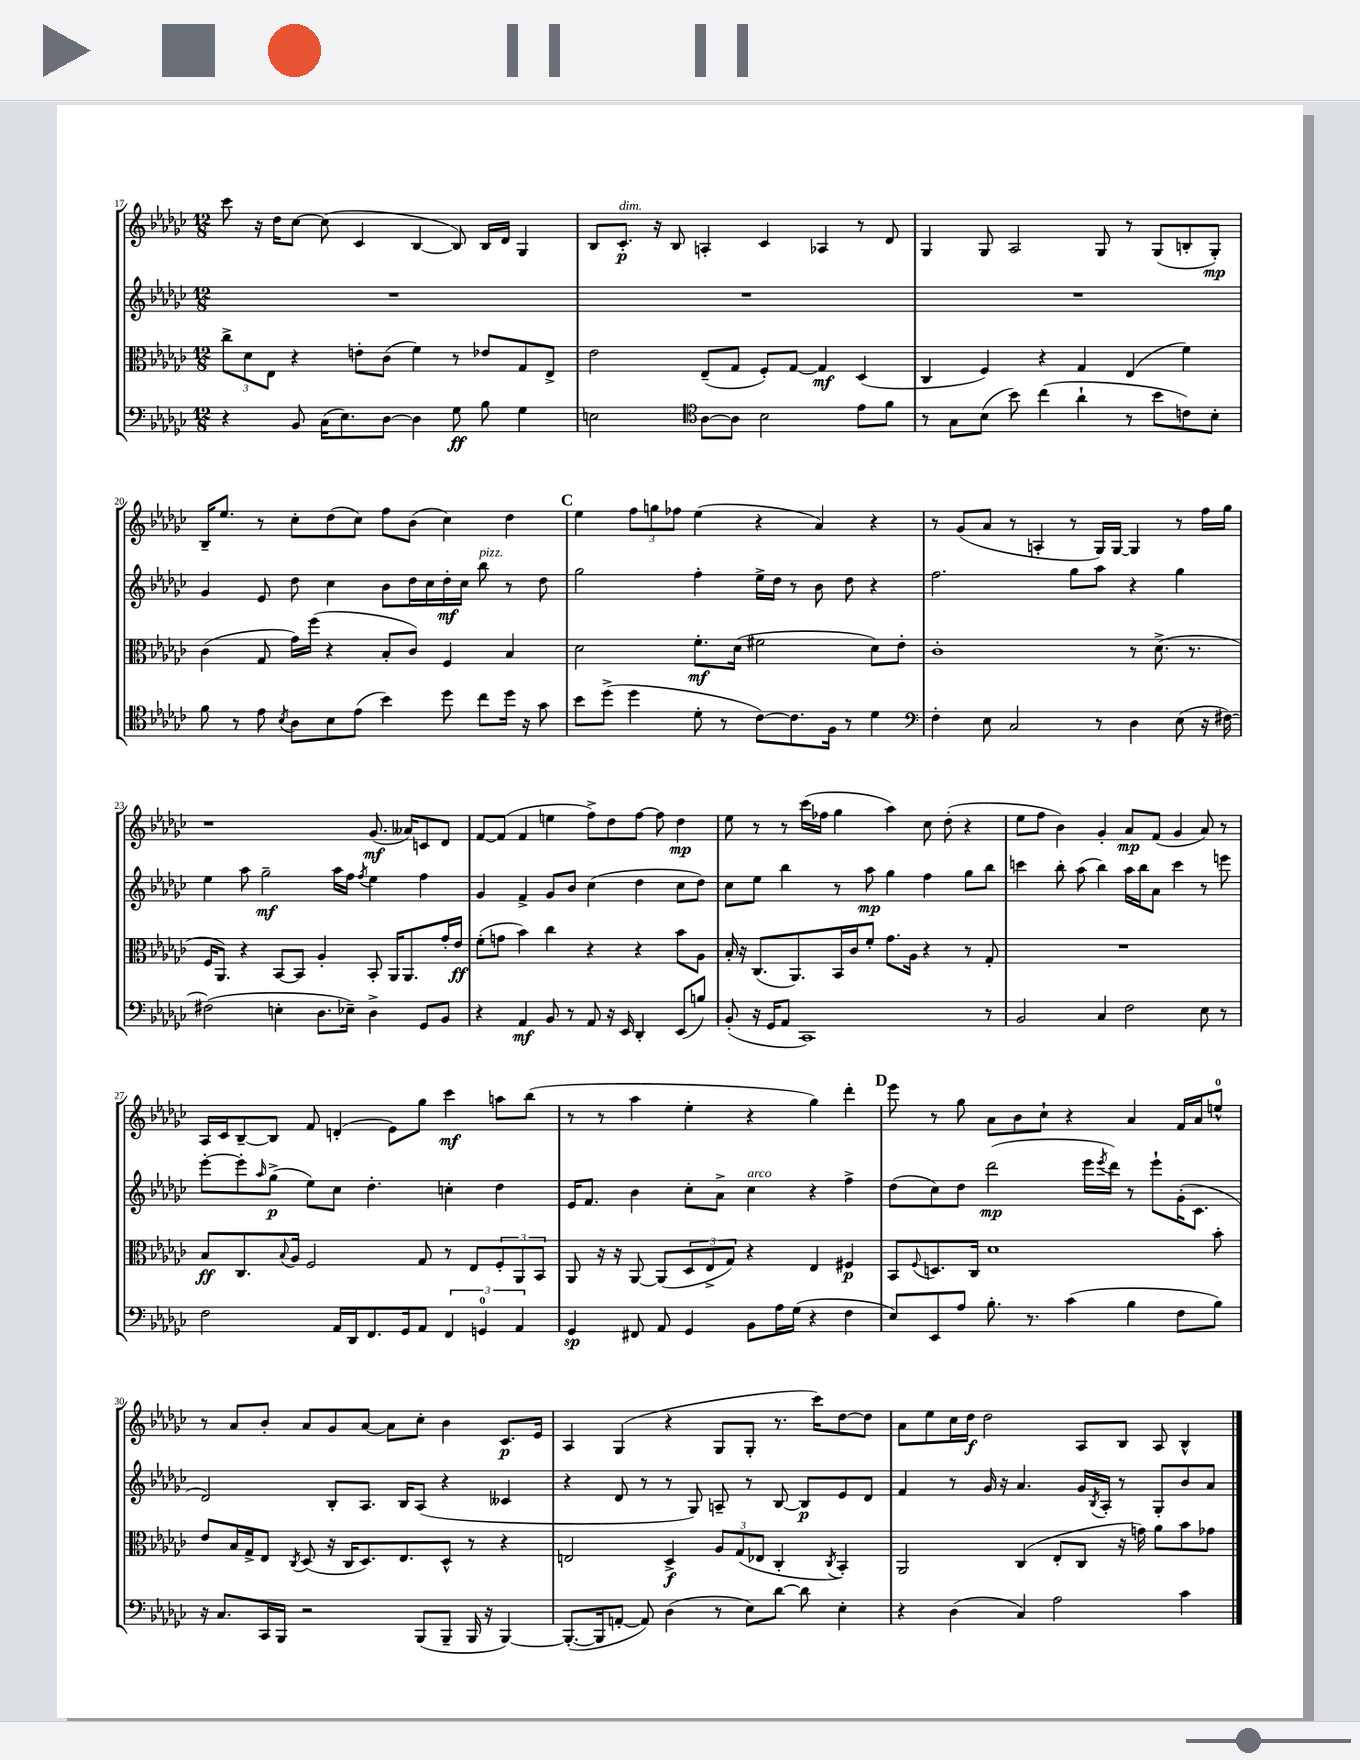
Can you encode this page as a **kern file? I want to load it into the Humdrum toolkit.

**kern	**dynam	**kern	**dynam	**kern	**dynam	**kern	**dynam
*part4	*part4	*part3	*part3	*part2	*part2	*part1	*part1
*staff4	*staff4	*staff3	*staff3	*staff2	*staff2	*staff1	*staff1
*clefF4	*	*clefC3	*	*clefG2	*	*clefG2	*
*k[b-e-a-d-g-c-]	*	*k[b-e-a-d-g-c-]	*	*k[b-e-a-d-g-c-]	*	*k[b-e-a-d-g-c-]	*
*M12/8	*	*M12/8	*	*M12/8	*	*M12/8	*
=17	=17	=17	=17	=17	=17	=17	=17
4r	.	12cc-^\L	.	1.r	.	8ccc-\	.
.	.	12d-\	.	.	.	.	.
.	.	.	.	.	.	16r	.
.	.	12E-\J	.	.	.	.	.
.	.	.	.	.	.	16dd-\KL	.
8BB-/	.	4r	.	.	.	[8cc-\J	.
(16C-\KL	.	.	.	.	.	(8cc-\]	.
8.E-\)	.	.	.	.	.	.	.
.	.	8en'\L	.	.	.	4c-/	.
[8D-\J	.	(8c-\J	.	.	.	.	.
4D-\]	.	4f\)	.	.	.	[4B-/	.
8G-\	ff	8r	.	.	.	8B-/])	.
8B-\	.	8e-X/L	.	.	.	16B-/LL	.
.	.	.	.	.	.	16d-/JJ	.
4G-\	.	8G-/	.	.	.	4G-/	.
.	.	8E-^/J	.	.	.	.	.
=18	=18	=18	=18	=18	=18	=18	=18
2En\	.	2e-\	.	1.r	.	8B-/L	.
!	!	!	!	!	!	!LO:TX:a:i:t=dim.	!
.	.	.	.	.	.	8.c-'/J	p
.	.	.	.	.	.	16r	.
.	.	.	.	.	.	8B-/	.
*clefC4	*	*	*	*	*	*	*
[8A-\L	.	(8E-~/L	.	.	.	4An'/	.
8A-\J]	.	8G-/J	.	.	.	.	.
2B-\	.	8F'/L)	.	.	.	4c-/	.
.	.	[8G-/J	.	.	.	.	.
.	.	4G-/]	mf	.	.	4A-X/	.
8e-\L	.	(4D-/	.	.	.	8r	.
8f\J	.	.	.	.	.	8d-/	.
=19	=19	=19	=19	=19	=19	=19	=19
8r	.	4C-/	.	1.r	.	4G-/	.
8G-\L	.	.	.	.	.	.	.
(8B-\J	.	4F/)	.	.	.	8G-/	.
8b-\)	.	.	.	.	.	2A-/	.
(4cc-\	.	4r	.	.	.	.	.
4a-`\	.	4G-/	.	.	.	.	.
.	.	.	.	.	.	8G-/	.
8r	.	(4E-/	.	.	.	8r	.
8b-\L	.	.	.	.	.	(8G-/L	.
8cn\)	.	4f\)	.	.	.	8Bn'/	.
8B-'\J	.	.	.	.	.	8G-'/J)	mp
!!LO:LB:g=z
=20	=20	=20	=20	=20	=20	=20	=20
8f\	.	(4c-\	.	4g-/	.	16B-~/KL	.
.	.	.	.	.	.	8.ee-/J	.
8r	.	.	.	.	.	.	.
8e-\	.	8G-/	.	8e-/	.	8r	.
8qB-/	.	.	.	.	.	.	.
8A-\L	.	16g-\LL)	.	8dd-\	.	8cc-'\L	.
.	.	(16ff\JJ	.	.	.	.	.
8B-\	.	4r	.	4cc-\	.	(8dd-\	.
(8e-\J	.	.	.	.	.	8cc-\J)	.
4b-\)	.	8B-'/L	.	8b-\L	.	8ff\L	.
.	.	8c-/J)	.	16dd-\L	.	(8b-\J	.
.	.	.	.	16cc-\	.	.	.
8dd-\	.	4F/	.	16dd-'\	mf	4cc-\)	.
.	.	.	.	16cc-\JJ	.	.	.
!	!	!	!	!LO:TX:a:i:t=pizz.	!	!	!
8cc-\L	.	.	.	8bb-\	.	.	.
16dd-\Jk	.	4B-/	.	8r	.	4dd-\	.
16r	.	.	.	.	.	.	.
8g-\	.	.	.	8dd-\	.	.	.
!!LO:REH:place=s1:t=C
=21	=21	=21	=21	=21	=21	=21	=21
8b-\L	.	2d-\	.	2gg-\	.	4ee-\	.
(8dd-^\J	.	.	.	.	.	.	.
4dd-\	.	.	.	.	.	12ff\L	.
.	.	.	.	.	.	12ggn\	.
.	.	.	.	.	.	12ff-X\J	.
8d-'\	.	8.f'\L	mf	4ff'\	.	(4ee-\	.
8r	.	.	.	.	.	.	.
.	.	(16d-\Jk	.	.	.	.	.
[8c-\L)	.	2f#X\	.	16ee-^\LL	.	4r	.
.	.	.	.	16dd-\JJ	.	.	.
8.c-\]	.	.	.	8r	.	.	.
.	.	.	.	8b-\	.	4a-/)	.
16F\Jk	.	.	.	.	.	.	.
8r	.	.	.	8dd-\	.	.	.
4d-\	.	8d-\L)	.	4r	.	4r	.
.	.	8e-'\J	.	.	.	.	.
=22	=22	=22	=22	=22	=22	=22	=22
*clefF4	*	*	*	*	*	*	*
4F'\	.	1c-'	.	2.ff\	.	8r	.
.	.	.	.	.	.	(8g-/L	.
8E-\	.	.	.	.	.	8a-/J	.
2C-/	.	.	.	.	.	8r	.
.	.	.	.	.	.	4An'/	.
.	.	.	.	8gg-\L	.	8r	.
8r	.	.	.	8aa-\J	.	16G-/LL)	.
.	.	.	.	.	.	[16G-/JJ	.
4D-\	.	8r	.	4r	.	4G-/]	.
.	.	(8.d-^\	.	.	.	.	.
(8E-\	.	.	.	4gg-\	.	8r	.
.	.	8.r	.	.	.	.	.
16r	.	.	.	.	.	16ff\LL	.
[16F#X\)	.	.	.	.	.	16gg-\JJ	.
!!LO:LB:g=z
=23	=23	=23	=23	=23	=23	=23	=23
(2F#X\]	.	16F/KL	.	4ee-\	.	1r	.
.	.	8.AA-/J)	.	.	.	.	.
.	.	4r	.	8aa-\	.	.	.
.	.	.	.	2gg-~\	mf	.	.
4En'\	.	[8BB-/L	.	.	.	.	.
.	.	8BB-/J]	.	.	.	.	.
8.D-\L	.	4A-'/	.	.	.	.	.
.	.	.	.	16aa-\LL	.	.	.
16E-X~\Jk)	.	.	.	16ff\JJ	.	.	.
.	.	.	.	8qff/	.	.	.
4D-^\	.	8BB-'/	.	4ee-\	.	(8.g-/	mf
.	.	16AA-/KL	.	.	.	.	.
.	.	8.AA-/	.	.	.	16a--X/KL)	.
8GG-/L	.	.	.	4ff\	.	8cn/	.
8BB-/J	.	16g-'/L	.	.	.	8d-/J	.
.	.	16e-/JJ	ff	.	.	.	.
=24	=24	=24	=24	=24	=24	=24	=24
4r	.	(8f'\L	.	4g-/	.	[8f/L	.
.	.	8gn\J	.	.	.	(8f/J]	.
4AA-/	mf	4b-\)	.	4f^/	.	4f/	.
8BB-/	.	4cc-\	.	8g-/L	.	4een\	.
8r	.	.	.	8b-/J	.	.	.
8AA-/	.	4r	.	(4cc-\	.	8ff^\L)	.
16r	.	.	.	.	.	8dd-\	.
16EE-/	.	.	.	.	.	.	.
4DD-'/	.	4r	.	4dd-\	.	[8ff\J	.
.	.	.	.	.	.	8ff\]	.
(8EE-/L	.	8b-\L	.	8cc-\L	.	4dd-\	mp
8Bn/J)	.	8A-\J	.	8dd-\J)	.	.	.
=25	=25	=25	=25	=25	=25	=25	=25
(8BB-'/	.	16B-'/	.	8cc-\L	.	8ee-\	.
.	.	16r	.	.	.	.	.
16r	.	(8.C-/L	.	8ee-\J	.	8r	.
16GG-/KL	.	.	.	.	.	.	.
8AA-/J	.	.	.	4bb-\	.	8r	.
.	.	8.AA-/)	.	.	.	.	.
1CC-)	.	.	.	.	.	(16ccc-\LL	.
.	.	.	.	.	.	16ff-X\JJ	.
.	.	16BB-/L	.	8r	.	4gg-\	.
.	.	16c-/J	.	.	.	.	.
.	.	8f'/J	.	8aa-\	mp	.	.
.	.	8.g-\L	.	4gg-\	.	4aa-\)	.
.	.	16A-\Jk	.	.	.	.	.
.	.	4r	.	4ff\	.	8cc-\	.
.	.	.	.	.	.	(8dd-'\	.
.	.	8r	.	8gg-\L	.	4r	.
8r	.	8G-'/	.	8bb-\J	.	.	.
=26	=26	=26	=26	=26	=26	=26	=26
2BB-/	.	1.r	.	4cccn\	.	8ee-\L	.
.	.	.	.	.	.	8ff\J	.
.	.	.	.	8bb-'\	.	4b-\)	.
.	.	.	.	(8aa-\	.	.	.
4C-/	.	.	.	4bb-\)	.	4g-'/	.
2F\	.	.	.	16aa-\LL	.	8a-/L	mp
.	.	.	.	16bb-\J	.	.	.
.	.	.	.	8a-\J	.	(8f/J	.
.	.	.	.	4ccc\	.	4g-/	.
8E-\	.	.	.	8r	.	8a-/)	.
8r	.	.	.	8eeen\	.	8r	.
!!LO:LB:g=z
=27	=27	=27	=27	=27	=27	=27	=27
2F\	.	8B-/L	ff	[8eee-'\L	.	16A-/LL	.
.	.	.	.	.	.	16c-/J	.
.	.	8.C-/	.	8eee-'\]	.	[8B-~/	.
.	.	.	.	16qqaa-/	.	.	.
.	.	.	.	(8gg-^\J	p	8B-/J]	.
.	.	8qqB-/	.	.	.	.	.
.	.	16A-/Jk	.	.	.	.	.
.	.	2F/	.	8ee-\L)	.	8f/	.
16AA-/LL	.	.	.	8cc-\J	.	(4dn'/	.
16DD-/J	.	.	.	.	.	.	.
8.FF/	.	.	.	4.dd-'\	.	.	.
.	.	.	.	.	.	8e-\L)	.
16GG-/k	.	.	.	.	.	.	.
8AA-/J	.	8G-/	.	.	.	8gg-\J	.
6FF/	.	8r	.	4ccn'\	.	4ccc-\	mf
.	.	8E-/L	.	.	.	.	.
6GGn/	.	.	.	.	.	.	.
.	.	12F'/	.	4dd-\	.	8aan\L	.
6AA-/	.	12AA-/	.	.	.	.	.
.	.	.	.	.	.	(8bb-\J	.
.	.	12BB-/J	.	.	.	.	.
=28	=28	=28	=28	=28	=28	=28	=28
4GG-/	sp	8AA-/	.	16e-/KL	.	8r	.
.	.	.	.	8.f/J	.	.	.
.	.	16r	.	.	.	8r	.
.	.	16r	.	.	.	.	.
8FF#X/	.	[8AA-/	.	4b-\	.	4aa-\	.
8AA-/	.	(8AA-/L]	.	.	.	.	.
4GG-/	.	12D-/	.	8cc-'\L	.	4ee-'\	.
.	.	12E-^/	.	.	.	.	.
.	.	.	.	8a-^\J	.	.	.
.	.	12G-/J)	.	.	.	.	.
!	!	!	!	!LO:TX:a:i:t=arco	!	!	!
8BB-\L	.	4r	.	4cc-\	.	4r	.
16A-\L	.	.	.	.	.	.	.
(16G-\JJ	.	.	.	.	.	.	.
4r	.	4E-/	.	4r	.	4gg-\)	.
4F\	.	4F#X/	p	4ff^\	.	4ddd-'\	.
!!LO:REH:place=s1:t=D
=29	=29	=29	=29	=29	=29	=29	=29
8E-/L)	.	8BB-/L	.	(8dd-\L	.	8eee-\	.
.	.	8qqF/	.	.	.	.	.
8EE-/	.	8.Dn/	.	8cc-\)	.	8r	.
8A-/J	.	.	.	8dd-\J	.	8gg-\	.
.	.	16C-/Jk	.	.	.	.	.
8.B-'\	.	1d-	.	(2ddd-\	mp	8a-\L	.
.	.	.	.	.	.	8b-\	.
8.r	.	.	.	.	.	.	.
.	.	.	.	.	.	8cc-`\J	.
(4c-\	.	.	.	.	.	4r	.
.	.	.	.	16eee-\LL	.	.	.
.	.	.	.	8qeee-/	.	.	.
.	.	.	.	16ddd-\JJ)	.	.	.
4B-\	.	.	.	8r	.	4a-/	.
.	.	.	.	8eee-`\L	.	.	.
8F\L	.	.	.	(16g-'\K	.	16f/LL	.
.	.	.	.	8.c-\J	.	16a-/J	.
8B-\J)	.	8b-'\	.	.	.	8een^^/J	.
!!LO:LB:g=z
=30	=30	=30	=30	=30	=30	=30	=30
16r	.	8e-/L	.	2d-/)	.	8r	.
8.C-/L	.	.	.	.	.	.	.
.	.	16B-/L	.	.	.	8a-/L	.
.	.	16G-^/J	.	.	.	.	.
16CC-/L	.	8E-/J	.	.	.	8b-'/J	.
16BBB-/JJ	.	.	.	.	.	.	.
.	.	8qC-/	.	.	.	.	.
2r	.	(8D-/	.	.	.	8a-/L	.
.	.	16r	.	8B-'/L	.	8g-/	.
.	.	16C-/KL	.	.	.	.	.
.	.	8.D-/)	.	8.A-/J	.	[8a-/J	.
.	.	.	.	.	.	8a-\L]	.
.	.	8.E-/	.	16B-/KL	.	.	.
(8BBB-/L	.	.	.	(8A-/J	.	8cc-'\J	.
8BBB-~/J	.	8D-^^/J	.	4r	.	4b-\	.
16BBB-/	.	8r	.	.	.	.	.
16r	.	.	.	.	.	.	.
[4BBB-/)	.	4r	.	4c--X/	.	8.c-/L	p
.	.	.	.	.	.	16e-/Jk	.
=31	=31	=31	=31	=31	=31	=31	=31
(8.BBB-'/L_	.	2En/	.	4r	.	4A-/	.
16BBB-/k]	.	.	.	.	.	.	.
[8AAn'/J	.	.	.	8d-/	.	(4G-/	.
8AA/])	.	.	.	8r	.	.	.
(4D-\	.	4D-^/	f	8r	.	4r	.
.	.	.	.	8G-/)	.	.	.
8r	.	12A-/L	.	8An~/	.	8G-/L	.
.	.	(12G-/	.	.	.	.	.
8E-\L)	.	.	.	8r	.	8G-'/J	.
.	.	12E-X/J	.	.	.	.	.
[8d-\J	.	4C-'/	.	[8B-/	.	8.r	.
8d-\]	.	.	.	8B-/L]	p	.	.
.	.	.	.	.	.	16ccc-\KL)	.
.	.	8qC-/	.	.	.	.	.
4E-'\	.	4BB-'/)	.	8e-/	.	[8dd-\	.
.	.	.	.	8d-/J	.	8dd-\J]	.
=32	=32	=32	=32	=32	=32	=32	=32
4r	.	2AA-/	.	4f/	.	8a-\L	.
.	.	.	.	.	.	8ee-\	.
(4D-\	.	.	.	8r	.	16cc-\L	.
.	.	.	.	.	.	16dd-\JJ	f
.	.	.	.	16g-/	.	2dd-\	.
.	.	.	.	16r	.	.	.
4C-/)	.	(4C-/	.	4.a-/	.	.	.
2A-\	.	8E-'/L	.	.	.	.	.
.	.	8C-/J	.	16g-/LL	.	8A-/L	.
.	.	.	.	8qB-/	.	.	.
.	.	.	.	16A-'/JJ	.	.	.
.	.	16r	.	8r	.	8B-/J	.
.	.	16gn\)	.	.	.	.	.
.	.	8a-\L	.	8G-'/L	.	8A-/	.
4c-\	.	8b-\	.	8b-/	.	4B-^^/	.
.	.	8g-X\J	.	8a-/J	.	.	.
==	==	==	==	==	==	==	==
*-	*-	*-	*-	*-	*-	*-	*-
